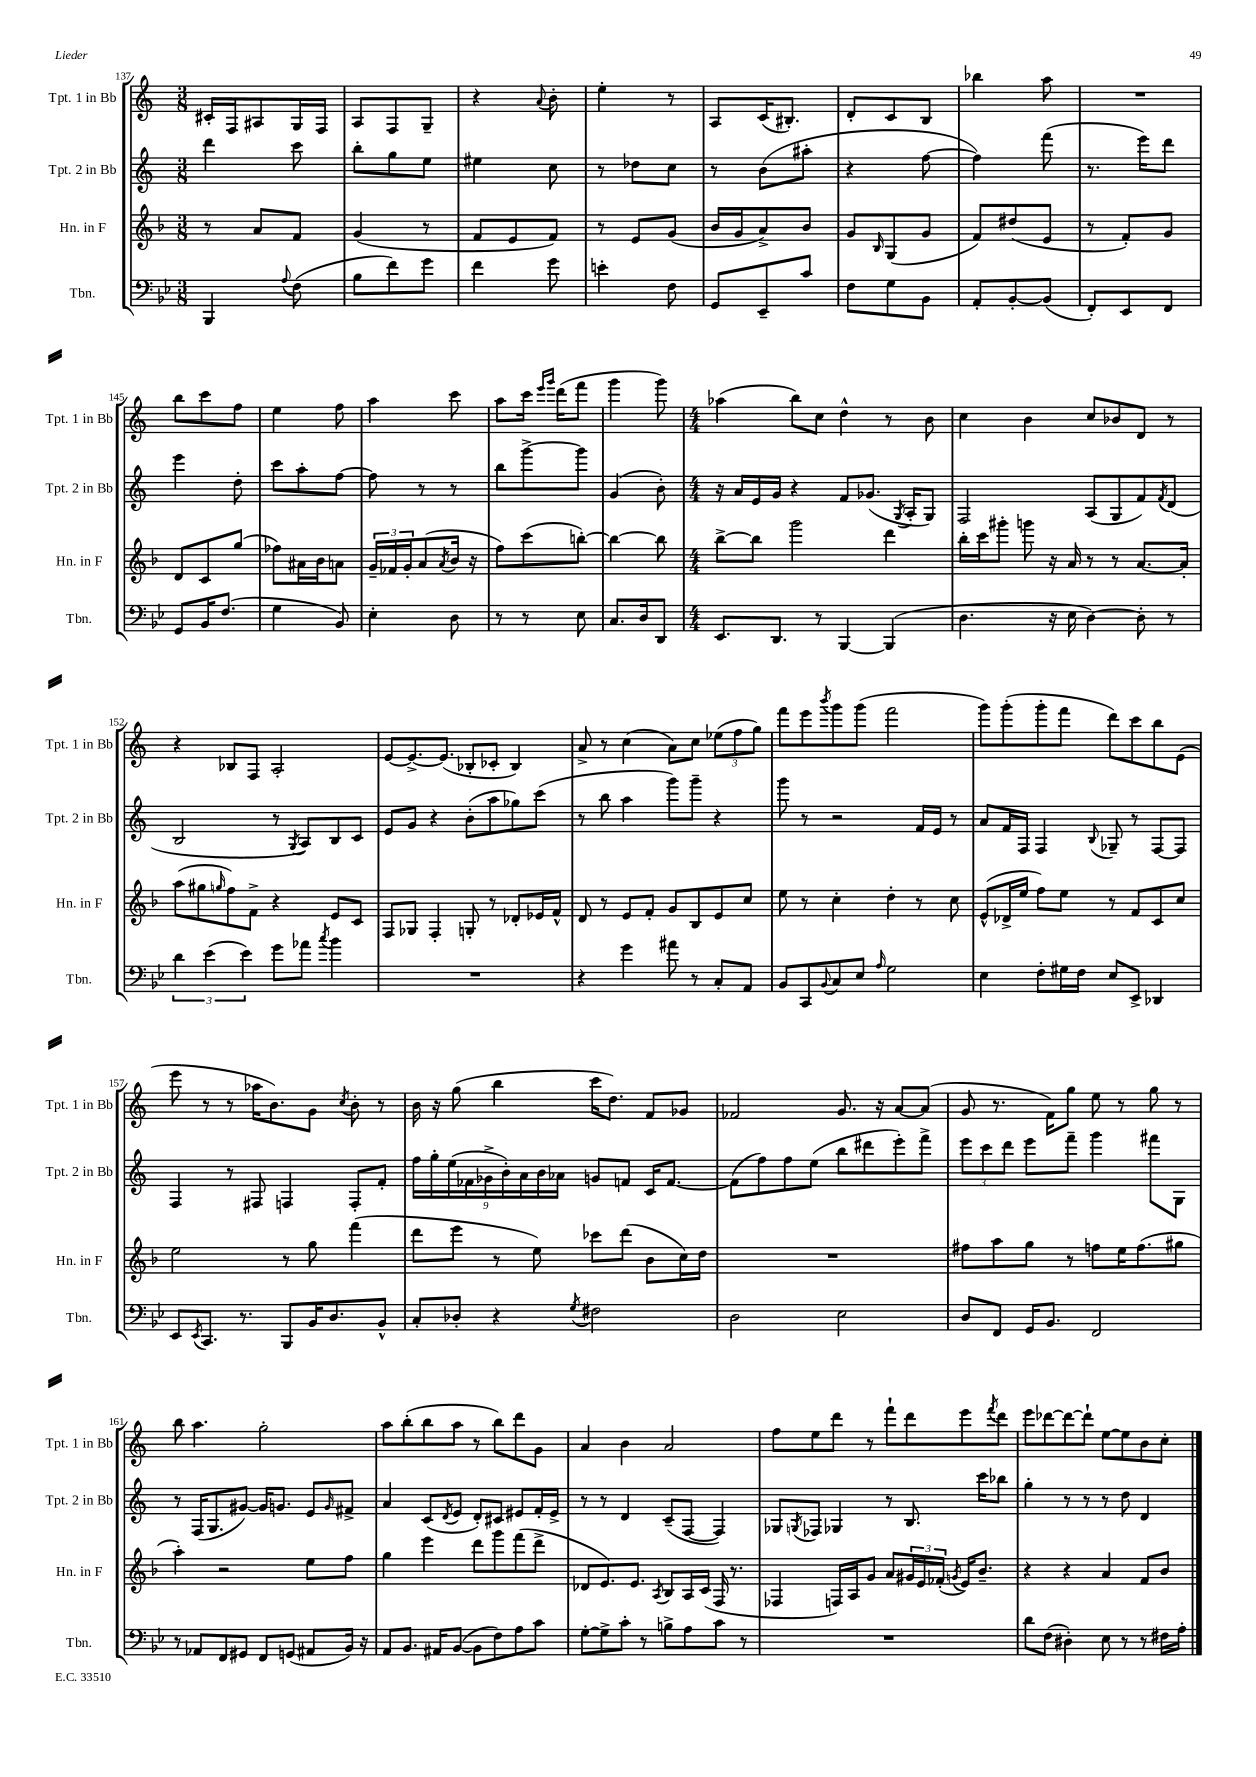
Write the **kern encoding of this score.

**kern	**kern	**kern	**kern
*staff4	*staff3	*staff2	*staff1
*clefF4	*clefG2	*clefG2	*clefG2
*k[b-e-]	*k[b-]	*k[]	*k[]
*M3/8	*M3/8	*M3/8	*M3/8
4BBB-	8r	4ddd	16c#'
.	.	.	16F
.	8a	.	8A#
8qqA	.	.	.
(8F	8f	8ccc	16G
.	.	.	16F
=	=	=	=
8B-	(4g	8bb'	8A
8f)	.	8gg	8F
8g	8r	8ee	8G~
=	=	=	=
4f	8f	4ee#	4r
.	8e	.	.
.	.	.	8qqa
8g	8f)	8cc	8b'
=	=	=	=
4e'	8r	8r	4ee'
.	8e	8dd-	.
8F	(8g	8cc	8r
=	=	=	=
8GG	16b-	8r	8A
.	16g	.	.
8EE-~	8a^)	(8b	(16c
.	.	.	8.B#')
8c	8b-	8aa#'	.
=	=	=	=
8F	8g	4r	8d'
.	16qqB-	.	.
8G	(8G	.	8c
8BB-	8g	[8ff	8B
=	=	=	=
8AA'	8f)	4ff])	4bb-
[8BB-'	(8dd#	.	.
(8BB-]	8e	(8fff	8aa
=	=	=	=
8FF')	8r	8.r	4.r
8EE-	8f')	.	.
.	.	16eee)	.
8FF	8g	8ddd	.
=	=	=	=
8GG	8d	4eee	8bb
16BB-	8c	.	8ccc
(8.F	.	.	.
.	(8gg	8dd'	8ff
=	=	=	=
4G	8ff-)	8ccc	4ee
.	16a#	8aa'	.
.	16b-	.	.
8BB-)	8a	[8ff	8ff
=	=	=	=
4E-'	24g~	8ff]	4aa
.	24f-	.	.
.	24g'	.	.
.	(8a	8r	.
.	8qa	.	.
8D	16b-	8r	8ccc
.	16r	.	.
=	=	=	=
8r	8ff)	8bb	8aa
8r	(8ccc	[8ggg^	16ccc
.	.	.	16qqeee
.	.	.	16qqggg
.	.	.	(16ddd
8E-	[8bb')	8ggg]	8fff
=	=	=	=
8.C	4bb_	(4g	4ggg
16D	.	.	.
8DD	8bb]	8b')	8ggg)
=	=	=	=
*M4/4	*M4/4	*M4/4	*M4/4
8.EE-	[8bb-^	16r	(4aa-
.	.	16a	.
.	8bb-]	16e	.
8.DD	.	16g	.
.	2ggg	4r	8bb)
8r	.	.	8cc
[4BBB-	.	8f	4dd^^
.	.	(8.g-	.
(4BBB-]	4ddd	.	8r
.	.	8qG	.
.	.	16A'	.
.	.	8G)	8b
=	=	=	=
4.D	16bb-'	2F	4cc
.	16ccc	.	.
.	8ggg#'	.	.
.	8ggg	.	4b
16r	16r	.	.
16E-	16a	.	.
[4D)	8r	(8A	8cc
.	8r	8G	8b-
8D']	[8.a	8f)	8d
.	.	8qf	.
8r	.	(8d	8r
.	16a']	.	.
=	=	=	=
6d	(8aa	2B	4r
.	8gg#	.	.
(6e-	.	.	.
.	16qqgg	.	.
.	8ff)	.	8B-
6e-)	.	.	.
.	8f^	.	8F
8g	4r	8r	2A'
.	.	8qG	.
8a-	.	8A)	.
8qcc	.	.	.
4b-	8e	8B	.
.	8c	8c	.
=	=	=	=
1r	8F	8e	[8e
.	8G-	8g	8.e^_
.	4F'	4r	.
.	.	.	(8.e]
.	8G'	(8b'	8B-'
.	8r	8aa	8c-'
.	8d-'	8gg-)	4B-)
.	16e-	(8ccc	.
.	16f^^	.	.
=	=	=	=
4r	8d	8r	8a^
.	8r	8bb	8r
4g	8e	4aa	(4cc
.	8f'	.	.
8a#	8g	8ggg)	8a)
8r	8B-	8ggg~	8cc
8C'	8e	4r	(12ee-
.	.	.	12ff
8AA	8cc	.	.
.	.	.	12gg)
=	=	=	=
8BB-	8ee	8ggg	8fff
8CC	8r	8r	8eee
8qqBB-	.	.	8qbbb
8C	4cc'	2r	8ggg
8E-	.	.	(8ggg
16qqA	.	.	.
2G	4dd'	.	2fff
.	8r	16f	.
.	.	16e	.
.	8cc	8r	.
=	=	=	=
4E-	(8e^^	8a	8ggg)
.	16d-^	16f	(8ggg'
.	16ee	16F	.
8F'	8ff)	4F	8ggg'
16G#	8ee	.	8fff
16F	.	.	.
.	.	8qqB	.
8E-	8r	8G-~	8ddd)
8EE-^	8f	8r	8ccc
4DD-	8c	[8F	8bb
.	8cc	8F]	(8e
=	=	=	=
8EE-	2ee	4F	8eee
8qEE-	.	.	.
8.CC	.	.	8r
.	.	8r	8r
8.r	.	.	.
.	.	8F#	16aa-
.	.	.	8.b)
8BBB-	8r	4F	.
16BB-	8gg	.	8g
8.D	.	.	.
.	.	.	8qcc
.	(4fff	8F'	8b'
8BB-^^	.	8f'	8r
=	=	=	=
8C'	8ddd	18ff	16b
.	.	18gg'	.
.	.	.	16r
.	.	(18ee	.
8D-'	8eee	.	(8gg
.	.	18f-	.
.	.	18g-^	.
4r	8r	.	4bb
.	.	18b')	.
.	.	18a	.
.	8ee)	.	.
.	.	18b	.
.	.	18a-	.
8qG	.	.	.
2F#	8ccc-	8g	16ccc
.	.	.	8.dd)
.	(8ddd	8f	.
.	8b-	16c	8f
.	.	[8.f	.
.	16cc)	.	8g-
.	16dd	.	.
=	=	=	=
2D	1r	(8f]	2f-
.	.	8ff)	.
.	.	8ff	.
.	.	(8ee	.
2E-	.	8bb	8.g
.	.	8ddd#	.
.	.	.	16r
.	.	8eee')	[8a
.	.	8fff^	(8a]
=	=	=	=
8D	8ff#	12eee	8g
.	.	12ccc	.
8FF	8aa	.	8.r
.	.	12ddd	.
16GG	8gg	8eee	.
8.BB-	.	.	16f)
.	8r	8fff~	8gg
2FF	8ff	4ggg	8ee
.	16ee	.	8r
.	(8.ff	.	.
.	.	8fff#	8gg
.	8gg#	8G	8r
=	=	=	=
8r	4aa')	8r	8bb
8AA-	.	(16F	4.aa
.	.	8.G	.
8FF	2r	.	.
8GG#	.	[8g#)	.
8FF	.	16g#]	2gg'
.	.	8.g	.
(8GG	.	.	.
8AA#	8ee	8e	.
.	.	16qqg	.
16BB-)	8ff	8f#^	.
16r	.	.	.
=	=	=	=
8AA	4gg	4a	8aa
8.BB-	.	.	(8bb'
.	4eee	(8c	8bb
16AA#	.	.	.
.	.	8qd	.
([8BB-	.	8e	8aa
8BB-]	8ddd	8d')	8r
8F)	8ggg	8c#	8bb)
8A	(8fff	8e#	8ddd
8c	8ddd^	16f'	8g
.	.	16e#^	.
=	=	=	=
[8G'	8d-	8r	4a
8G^]	8.e)	8r	.
8c'	.	4d	4b
.	8.e	.	.
8r	.	.	.
.	8qA	.	.
8B^	8B-	(8c~	2a
8A	16A	[8F	.
.	(16c	.	.
8c	16F	4F])	.
.	8.r	.	.
8r	.	.	.
=	=	=	=
1r	4F-	8G-	8ff
.	.	8qG	.
.	.	8F-	8ee
.	16F)	4G-	8ddd
.	16A	.	.
.	8g	.	8r
.	8a	8r	8fff`
.	24g#	8.B	8ddd
.	24e	.	.
.	(24f-'	.	.
.	8qg	.	.
.	16e)	.	8eee
.	8.b-~	16ccc	.
.	.	.	8qfff
.	.	8bb-	8ddd
=	=	=	=
8d	4r	4gg'	8eee
(8F	.	.	[8ddd-
4D#')	4r	8r	8ddd-_
.	.	8r	8ddd-`]
8E-	4a	8r	[8ee
8r	.	8dd	8ee]
8r	8f	4d	8b
16F#	8b-	.	8cc'
16A'	.	.	.
==	==	==	==
*-	*-	*-	*-
